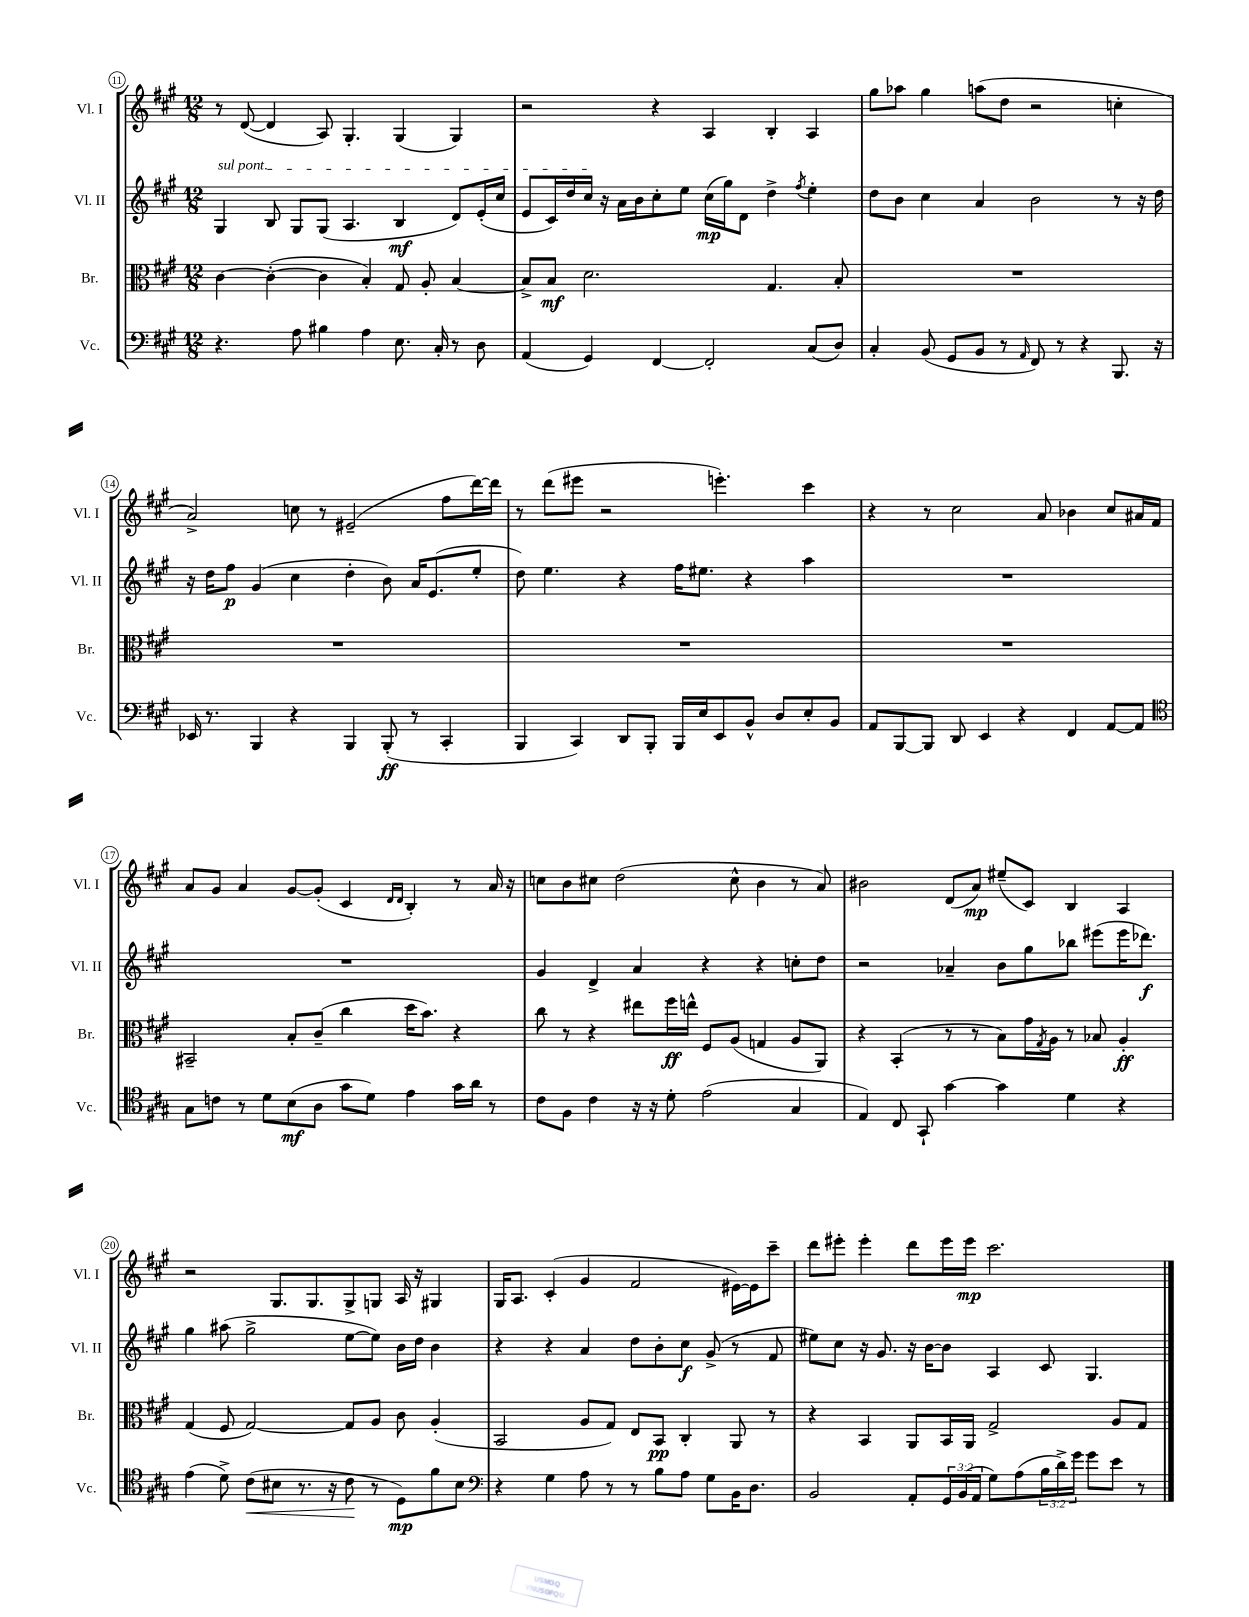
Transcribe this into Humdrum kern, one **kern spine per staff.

**kern	**dynam	**kern	**dynam	**kern	**dynam	**kern	**dynam
*part4	*part4	*part3	*part3	*part2	*part2	*part1	*part1
*staff4	*staff4	*staff3	*staff3	*staff2	*staff2	*staff1	*staff1
*I"Vc.	*	*I"Br.	*	*I"Vl. II	*	*I"Vl. I	*
*I'Vc.	*	*I'Br.	*	*I'Vl. II	*	*I'Vl. I	*
*clefF4	*	*clefC3	*	*clefG2	*	*clefG2	*
*k[f#c#g#]	*	*k[f#c#g#]	*	*k[f#c#g#]	*	*k[f#c#g#]	*
*M12/8	*	*M12/8	*	*M12/8	*	*M12/8	*
=11	=11	=11	=11	=11	=11	=11	=11
!	!	!	!	!LO:TX:a:i:t=sul pont.	!	!	!
4.r	.	[4c#\	.	4G#/	.	8r	.
.	.	.	.	.	.	([8d/	.
.	.	(4c#'\_	.	8B/	.	4d/]	.
8A\	.	.	.	8G#/L	.	.	.
4B#X\	.	4c#\]	.	(8G#/J	.	8A/)	.
.	.	.	.	4.A/	.	4.G#'/	.
4A\	.	4B'/)	.	.	.	.	.
8.E\	.	8G#/	.	4B/	mf	(4G#/	.
.	.	8A'/	.	.	.	.	.
16C#'/	.	.	.	.	.	.	.
8r	.	[4B/	.	8d/L)	.	4G#/)	.
8D\	.	.	.	(16e'/L	.	.	.
.	.	.	.	16cc#/JJ	.	.	.
=12	=12	=12	=12	=12	=12	=12	=12
(4AA/	.	8B^/L]	.	8e/L	.	2r	.
.	.	8B/J	mf	16c#/L)	.	.	.
.	.	.	.	16dd/	.	.	.
4GG#/)	.	2.d\	.	16cc#/JJ	.	.	.
.	.	.	.	16r	.	.	.
.	.	.	.	16a\LL	.	.	.
.	.	.	.	16b\J	.	.	.
[4FF#/	.	.	.	8cc#'\	.	4r	.
.	.	.	.	8ee\J	.	.	.
2FF#'/]	.	.	.	(16cc#\LL	mp	4A/	.
.	.	.	.	16gg#\J)	.	.	.
.	.	.	.	8d\J	.	.	.
.	.	4.G#/	.	4dd^\	.	4B'/	.
.	.	.	.	8qff#/	.	.	.
(8C#/L	.	.	.	4ee'\	.	4A/	.
8D/J)	.	8B'/	.	.	.	.	.
=13	=13	=13	=13	=13	=13	=13	=13
4C#'/	.	1.r	.	8dd\L	.	8gg#\L	.
.	.	.	.	8b\J	.	8aa-X\J	.
(8BB/	.	.	.	4cc#\	.	4gg#\	.
8GG#/L	.	.	.	.	.	.	.
8BB/J	.	.	.	4a/	.	(8aan\L	.
8r	.	.	.	.	.	8dd\J	.
16qqAA/	.	.	.	.	.	.	.
8FF#/)	.	.	.	2b\	.	2r	.
8r	.	.	.	.	.	.	.
4r	.	.	.	.	.	.	.
8.BBB/	.	.	.	8r	.	4ccn'\	.
.	.	.	.	16r	.	.	.
16r	.	.	.	16dd\	.	.	.
!!LO:LB:g=z
=14	=14	=14	=14	=14	=14	=14	=14
16EE-X/	.	1.r	.	16r	.	2a^/)	.
8.r	.	.	.	16dd\KL	.	.	.
.	.	.	.	8ff#\J	p	.	.
4BBB/	.	.	.	(4g#/	.	.	.
4r	.	.	.	4cc#\	.	8ccn\	.
.	.	.	.	.	.	8r	.
4BBB/	.	.	.	4dd'\	.	(2e#X~/	.
(8BBB'/	ff	.	.	8b\)	.	.	.
8r	.	.	.	16a/KL	.	.	.
.	.	.	.	(8.e/	.	.	.
4CC#'/	.	.	.	.	.	8ff#\L	.
.	.	.	.	8ee'/J	.	[16ddd\L)	.
.	.	.	.	.	.	16ddd\JJ]	.
=15	=15	=15	=15	=15	=15	=15	=15
4BBB/	.	1.r	.	8dd\)	.	8r	.
.	.	.	.	4.ee\	.	(8ddd\L	.
4CC#/)	.	.	.	.	.	8eee#X\J	.
.	.	.	.	.	.	2r	.
8DD/L	.	.	.	4r	.	.	.
8BBB'/J	.	.	.	.	.	.	.
16BBB/LL	.	.	.	16ff#\KL	.	.	.
16E/J	.	.	.	8.ee#X\J	.	.	.
8EE/	.	.	.	.	.	4.eeen'\)	.
8BB^^/J	.	.	.	4r	.	.	.
8D/L	.	.	.	.	.	.	.
8E'/	.	.	.	4aa\	.	4ccc#\	.
8BB/J	.	.	.	.	.	.	.
=16	=16	=16	=16	=16	=16	=16	=16
8AA/L	.	1.r	.	1.r	.	4r	.
[8BBB/	.	.	.	.	.	.	.
8BBB/J]	.	.	.	.	.	8r	.
8DD/	.	.	.	.	.	2cc#\	.
4EE/	.	.	.	.	.	.	.
4r	.	.	.	.	.	.	.
.	.	.	.	.	.	8a/	.
4FF#/	.	.	.	.	.	4b-X\	.
[8AA/L	.	.	.	.	.	8cc#/L	.
8AA/J]	.	.	.	.	.	16a#X/L	.
.	.	.	.	.	.	16f#/JJ	.
!!LO:LB:g=z
=17	=17	=17	=17	=17	=17	=17	=17
*clefC4	*	*	*	*	*	*	*
8G#\L	.	2BB#X~/	.	1.r	.	8a/L	.
8cn\J	.	.	.	.	.	8g#/J	.
8r	.	.	.	.	.	4a/	.
8d\L	.	.	.	.	.	.	.
(8B\	mf	8B'/L	.	.	.	[8g#/L	.
8A\J	.	(8c#~/J	.	.	.	(8g#'/J]	.
8g#\L	.	4cc#\	.	.	.	4c#/	.
8d\J)	.	.	.	.	.	.	.
.	.	.	.	.	.	16qqd/LL	.
.	.	.	.	.	.	16qqd/JJ	.
4e\	.	16dd\KL	.	.	.	4B'/)	.
.	.	8.b\J)	.	.	.	.	.
16g#\LL	.	4r	.	.	.	8r	.
16a\JJ	.	.	.	.	.	.	.
8r	.	.	.	.	.	16a/	.
.	.	.	.	.	.	16r	.
=18	=18	=18	=18	=18	=18	=18	=18
8c#\L	.	8cc#\	.	4g#/	.	8ccn\L	.
8F#\J	.	8r	.	.	.	8b\	.
4c#\	.	4r	.	4d^/	.	8cc#X\J	.
.	.	.	.	.	.	(2dd\	.
16r	.	8ee#X\L	.	4a/	.	.	.
16r	.	.	.	.	.	.	.
8d'\	.	16ff#\L	ff	.	.	.	.
.	.	16een^^\JJ	.	.	.	.	.
(2e\	.	8F#/L	.	4r	.	.	.
.	.	(8A/J	.	.	.	8cc#^^\	.
.	.	4Gn/	.	4r	.	4b\	.
4G#/	.	8A/L	.	8ccn'\L	.	8r	.
.	.	8AA/J)	.	8dd\J	.	8a/)	.
=19	=19	=19	=19	=19	=19	=19	=19
4E/)	.	4r	.	2r	.	2b#X\	.
8C#/	.	(4BB'/	.	.	.	.	.
8GG#`/	.	.	.	.	.	.	.
[4g#\	.	8r	.	4a-X~/	.	(8d/L	.
.	.	8r	.	.	.	8a/J)	mp
4g#\]	.	8B\L)	.	8b\L	.	(8ee#X~/L	.
.	.	16g#\L	.	8gg#\	.	8c#/J)	.
.	.	8qG#/	.	.	.	.	.
.	.	16A\JJ	.	.	.	.	.
4d\	.	8r	.	8bb-X\J	.	4B/	.
.	.	8B-X/	.	(8eee#X\L	.	.	.
4r	.	4A'/	ff	16eee#\K	.	4A/	.
.	.	.	.	8.ddd-X\J)	f	.	.
!!LO:LB:g=z
=20	=20	=20	=20	=20	=20	=20	=20
(4e\	.	(4G#/	.	4gg#\	.	2r	.
8d^\)	.	8F#/	.	(8aa#X\	.	.	.
!	!LO:HP:b	!	!	!	!	!	!
(8c#\L	<	[2G#/)	.	2gg#^\	.	.	.
8B#X\J	.	.	.	.	.	8.G#/L	.
8.r	.	.	.	.	.	.	.
.	.	.	.	.	.	8.G#/	.
16r	.	.	.	.	.	.	.
8c#\	.	8G#/L]	.	[8ee\L	.	8G#^/	.
8r	[	8A/J	.	8ee\J])	.	8Gn/J	.
8D\L)	mp	8c#\	.	16b\LL	.	16A/	.
.	.	.	.	16dd\JJ	.	16r	.
8f#\	.	(4A'/	.	4b\	.	4G#X/	.
8B#\J	.	.	.	.	.	.	.
=21	=21	=21	=21	=21	=21	=21	=21
*clefF4	*	*	*	*	*	*	*
4r	.	2BB/	.	4r	.	16G#/KL	.
.	.	.	.	.	.	8.A/J	.
4G#\	.	.	.	4r	.	(4c#'/	.
8A\	.	8A/L	.	4a/	.	4g#/	.
8r	.	8G#/J)	.	.	.	.	.
8r	.	8E/L	.	8dd\L	.	2f#/	.
8B\L	.	8BB/J	pp	8b'\	.	.	.
8A\J	.	4C#'/	.	8cc#\J	f	.	.
8G#\L	.	.	.	(8g#^/	.	.	.
16BB\K	.	8AA/	.	8r	.	[16e#X\LL)	.
8.D\J	.	.	.	.	.	16e#\J]	.
.	.	8r	.	8f#/	.	8ccc#~\J	.
=22	=22	=22	=22	=22	=22	=22	=22
2BB/	.	4r	.	8ee#X\L)	.	8ddd\L	.
.	.	.	.	8cc#\J	.	8eee#X'\J	.
.	.	4BB/	.	16r	.	4eee#'\	.
.	.	.	.	8.g#/	.	.	.
8AA'/L	.	8AA/L	.	16r	.	8ddd\L	.
.	.	.	.	[16b\KL	.	.	.
24GG#/L	.	16BB/L	.	8b\J]	.	16eee#\L	.
(24BB/	.	.	.	.	.	.	.
.	.	16AA/JJ	.	.	.	16eee#\JJ	mp
24AA/JJ	.	.	.	.	.	.	.
8G#\L)	.	2G#^/	.	4A/	.	2.ccc#\	.
(8A\	.	.	.	.	.	.	.
24B\L	.	.	.	8c#/	.	.	.
24d^\)	.	.	.	.	.	.	.
24g#\JJ	.	.	.	.	.	.	.
8g#\L	.	.	.	4.G#/	.	.	.
8e\J	.	8A/L	.	.	.	.	.
8r	.	8G#/J	.	.	.	.	.
==	==	==	==	==	==	==	==
*-	*-	*-	*-	*-	*-	*-	*-
